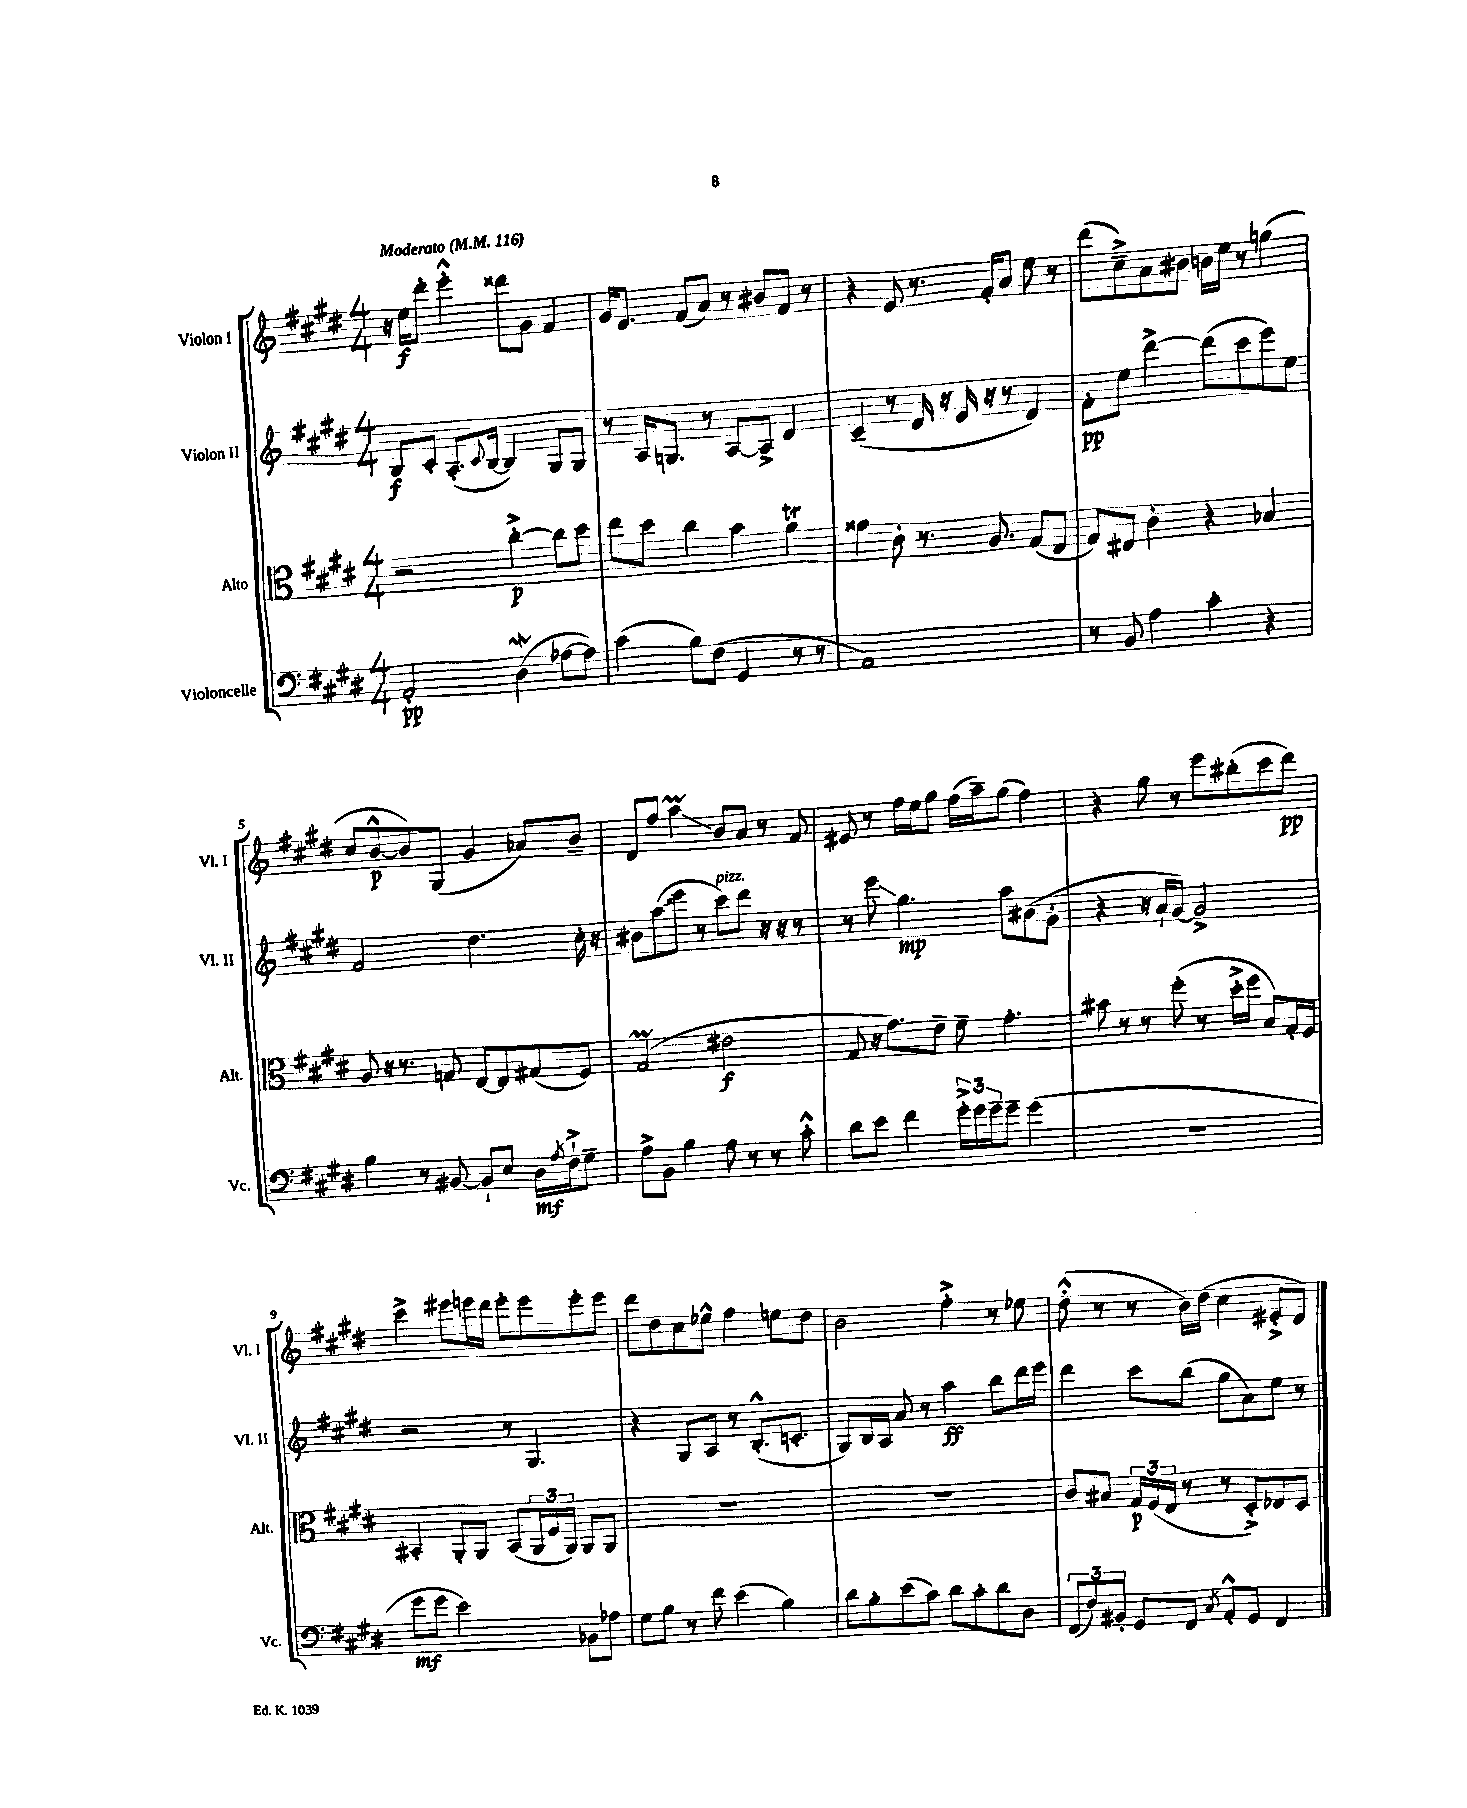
<<
\new StaffGroup <<
\new Staff = "s0" \with { instrumentName = "Violon I" shortInstrumentName = "Vl. I" } {
    \clef treble \key e \major \numericTimeSignature \time 4/4 \tempo "Moderato" 4 = 116
    r16 e''16\f dis'''8-. e'''4-.-^ disis'''8 gis'8 fis'4 |
    gis'16 e'8. fis'8( a'8) r8 bis'8 fis'8 r8 |
    r4 e'8 r8. fis'16-. a'8 e''8 r8 |
    dis'''8( cis''8--->) a'8 bis'8 b'16 e''16 r8 g''4( |
    cis''8 b'8~-^\p b'8) gis8( gis'4 aes'8) b'8-- |
    dis'8 fis''8 a''4\prall\glissando b'8 a'8 r8 fis'8 |
    eis'8 r8 fis''16 e''16 gis''8 fis''16( a''16--) gis''8( fis''4) |
    r4 gis''8 r8 e'''8 bis''8-.( cis'''8 dis'''8\pp) |
    cis'''4-> eis'''8 e'''16 dis'''16 e'''8-. e'''8 e'''8-. e'''8 |
    dis'''8 dis''8 cis''8 ees''8-^ fis''4 e''8 dis''8 |
    b'2 fis''4-.-> r8 ees''8 |
    dis''8-.-^( r8 r8 b'16) dis''16( cis''4 eis'8-.-> dis'8) \bar "|." |
}
\new Staff = "s1" \with { instrumentName = "Violon II" shortInstrumentName = "Vl. II" } {
    \clef treble \key e \major \numericTimeSignature \time 4/4
    b8\f cis'8-. a8.-.( \appoggiatura { cis'8 } b16~ b4) gis8 gis8 |
    r8 a16 g8. r8 a8~ a8-> dis'4 |
    cis'4--( r8 dis'16 r16 e'16 r16 r8 dis'4) |
    fis'8-.\pp e''8 dis'''4~-> dis'''8( cis'''8 e'''8) e''8 |
    fis'2 dis''4. cis''16-. r16 |
    bis'8 \once \override Glissando.style = #'zigzag a''8\glissando( e'''8 r8 cis'''8^\markup { \italic "pizz." }) dis'''8 r16 r16 r8 |
    r8 e'''8\glissando gis''4.\mp a''8 bis'8( gis'8-. |
    r4 r16 a'16-! gis'8~) gis'2-> |
    r2 r8 gis4. |
    r4 gis8 a8 r8 b8.-.-^( c'8.-. |
    gis8) b16 a16 a'8 r8 a''4\ff b''8 dis'''16 e'''16 |
    dis'''4 cis'''8 b''8( gis''8 a'8) e''8 r8 \bar "|." |
}
\new Staff = "s2" \with { instrumentName = "Alto" shortInstrumentName = "Alt." } {
    \clef alto \key e \major \numericTimeSignature \time 4/4
    r2 cis''4~-.->\p cis''8 dis''8 |
    e''8 dis''8 cis''4 b'4 a'4\trill |
    gisis'4 cis'8-. r8. a8. gis8( e8 |
    gis8) eis8 cis'4-. r4 bes4 |
    a8 r16 r8. g8 e8~ e8 gis8( fis8) |
    gis2\prall( eis'2\f |
    gis8 r16 gis'8.) e'8-- fis'8-- gis'4.-. |
    bis'8 r8 r8 fis''8-.( r8 dis''16-.-> fis''16 b8) gis16-. fis16 |
    bis,4-. a,8-. a,8 bis,8( \tuplet 3/2 { a,16 fis16 a,16) } a,8 a,8 |
    R1 |
    R1 |
    cis'8 bis8 \tuplet 3/2 { gis16\p fis16( e16 } r8 r8 dis8-.->) ees8 dis8 \bar "|." |
}
\new Staff = "s3" \with { instrumentName = "Violoncelle" shortInstrumentName = "Vc." } {
    \clef bass \key e \major \numericTimeSignature \time 4/4
    a,2-.\pp dis4\mordent( aes8~ aes8) |
    cis'4( b8) fis8( gis,4 r8 r8 |
    a,1) |
    r8 b,8 a4 cis'4-. r4 |
    b4 r8 bis,8~ bis,8-! e8 dis16\mf \acciaccatura { a8 } fis16-!-> gis8-- |
    a8-> b,8 b4 a8 r8 r8 cis'8-.-^ |
    dis'8 e'8 fis'4 \tuplet 3/2 { gis'16-.-> gis'16 gis'16-- } gis'8-- gis'4( |
    R1 |
    gis'8\mf gis'8 e'2) bes,8 aes8 |
    gis8 b8 r8 fis'8 e'4( b4) |
    dis'8 b8-. e'8( cis'8) dis'8 cis'8-. dis'8 dis8 |
    \tuplet 3/2 { fis,8( fis8) bis,8-. } gis,8 fis,8 \acciaccatura { cis8 } a,8-.-^ gis,8 fis,4 \bar "|." |
}
>>
>>
